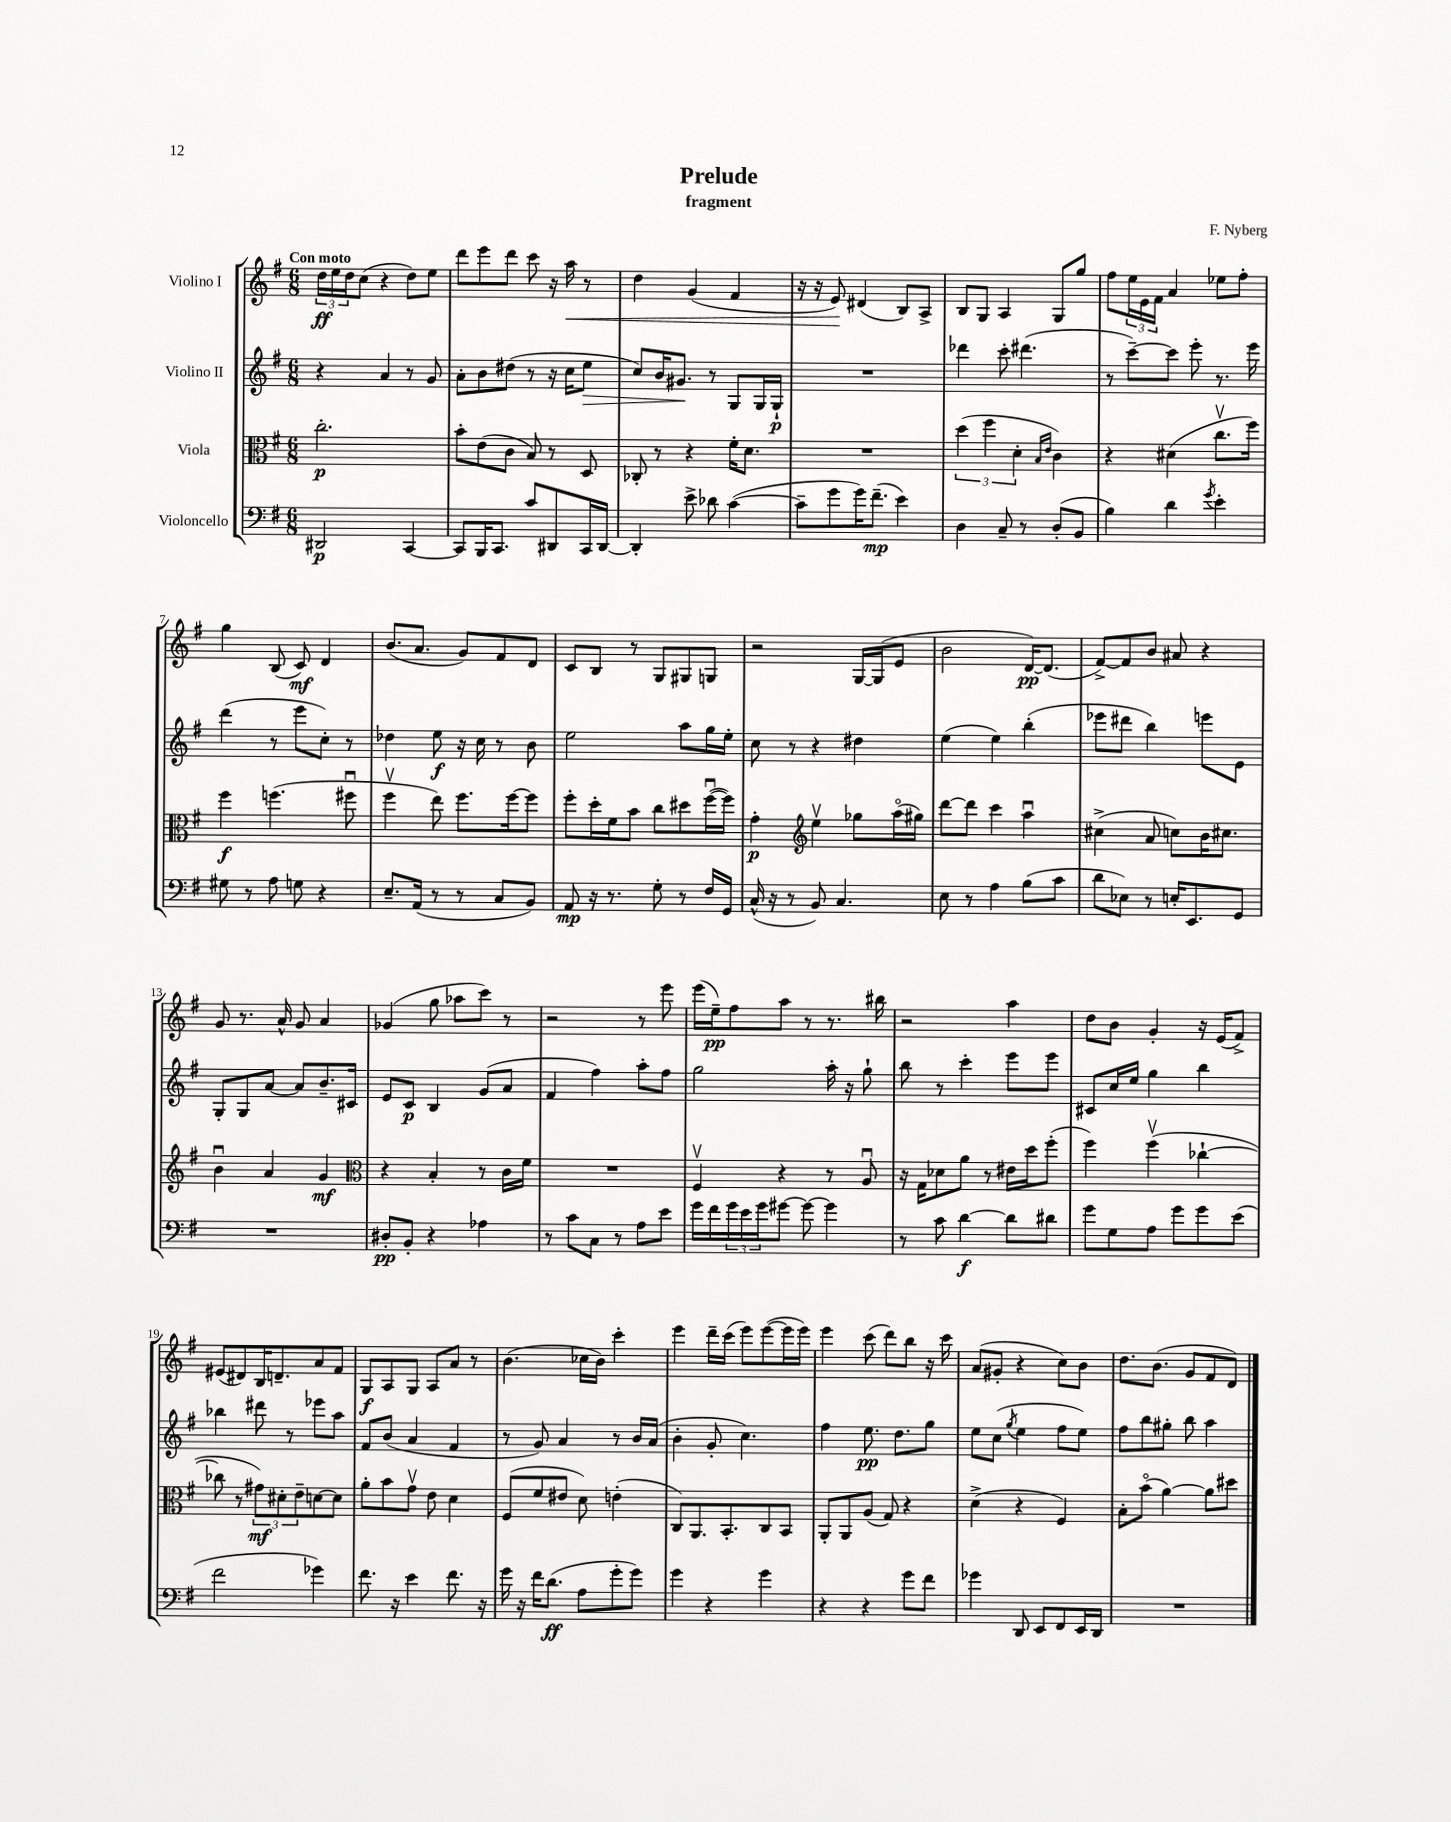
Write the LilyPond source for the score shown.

\header { title = "Prelude" composer = "F. Nyberg" subtitle = "fragment" }
<<
\new StaffGroup <<
\new Staff = "s0" \with { instrumentName = "Violino I" } {
    \clef treble \key g \major \numericTimeSignature \time 6/8 \tempo "Con moto"
    \tuplet 3/2 { d''16\ff e''16 d''16 } c''8( r4 d''8) e''8 |
    d'''8 e'''8 d'''8 c'''8 r16 a''16\< r8 |
    d''4 g'4( fis'4 |
    r16 r16 e'8\!) dis'4( b8) a8-> |
    b8 g8 a4 g8 g''8 |
    fis''8 \tuplet 3/2 { e''16 e'16 fis'16 } a'4 ees''8 fis''8-. |
    g''4 b8( c'8\mf) d'4 |
    b'8.( a'8. g'8) fis'8 d'8 |
    c'8 b8 r8 g8 gis8 g8 |
    r2 g16~ g16( e'8 |
    b'2 d'16~\pp) d'8.( |
    fis'8~->) fis'8 b'8 ais'8 r4 |
    g'8 r8. a'16-^ g'8 a'4 |
    ges'4( g''8 aes''8 c'''8) r8 |
    r2 r8 e'''8 |
    e'''16( e''16--\pp) fis''8 a''8 r8 r8. bis''16 |
    r2 a''4 |
    d''8 b'8 g'4-. r16 e'16( fis'8->) |
    eis'8( dis'8) b16 d'8.-- a'8 fis'8 |
    g8\f a8 g8 a8 a'8 r8 |
    b'4.( ces''16 b'16) c'''4-. |
    e'''4 d'''16-- c'''16( e'''8) e'''8~( e'''16 e'''16) |
    e'''4 c'''8( d'''8) b''8 r16 c'''16 |
    a'8( gis'8-. r4 c''8) b'8 |
    d''8. b'8.( g'8 fis'8 d'8) \bar "|." |
}
\new Staff = "s1" \with { instrumentName = "Violino II" } {
    \clef treble \key g \major \numericTimeSignature \time 6/8
    r4 a'4 r8 g'8 |
    a'8-. b'8 dis''8( r8 r16 c''16 e''8\> |
    c''8) b'16 gis'8.\! r8 g8 g16 g16-!\p |
    R2. |
    des'''4 c'''8-. dis'''4.( |
    r8 c'''8~--) c'''8 e'''8-. r8. e'''16 |
    d'''4( r8 e'''8 c''8-.) r8 |
    des''4 e''8\f r16 c''16 r8 b'8 |
    e''2 a''8 g''16 e''16-. |
    c''8 r8 r4 dis''4 |
    e''4( e''4) b''4-.( |
    ees'''8 dis'''8 b''4) e'''8 e'8 |
    g8-. g8 a'8~ a'8 b'8.-- cis'16 |
    e'8 c'8\p b4 g'8( a'8 |
    fis'4 fis''4) a''8-. fis''8 |
    g''2 a''16-. r16 g''8-! |
    b''8 r8 c'''4-. e'''8 e'''8 |
    cis'8 c''16 e''16 g''4 b''4 |
    bes''4 dis'''8 r8 ees'''8 a''8 |
    fis'8 b'8( a'4 fis'4 |
    r8 g'8) a'4 r8 b'16 a'16( |
    b'4-. g'8-. c''4.) |
    fis''4 e''8.\pp d''8. g''8 |
    e''8 c''8( \acciaccatura { g''8 } e''4 fis''8 e''8) |
    fis''8 b''8 gis''8-. b''8 a''4 \bar "|." |
}
\new Staff = "s2" \with { instrumentName = "Viola" } {
    \clef alto \key g \major \numericTimeSignature \time 6/8
    c''2.-.\p |
    b'8-. e'8( c'8 b8) r8 d8 |
    ces8-. r8 r4 fis'16-. d'8. |
    R2. |
    \tuplet 3/2 { d''4( fis''4 d'4-. } \grace { b16 e'16 } c'4) |
    r4 dis'4( c''8.\upbow fis''16) |
    fis''4\f f''4.( fis''8\downbow |
    fis''4\upbow e''8) fis''8. fis''16~ fis''8 |
    fis''8-. d''16-. fis'16 b'8 c''8 dis''8 fis''16~\downbow( fis''16) |
    g'4-.\p \clef treble e''4\upbow ges''8 a''16\flageolet( gis''16) |
    d'''8~ d'''8 c'''4 a''4\downbow |
    cis''4->( a'8 c''8) b'16 cis''8. |
    b'4\downbow a'4 g'4\mf |
    \clef alto r4 b4-. r8 c'16 fis'16 |
    R2. |
    fis4\upbow r4 r8 a8\downbow |
    r16 g16 des'8 a'8 r8 eis'16 d''16 fis''8-.( |
    fis''4) fis''4\upbow( ces''4~-! |
    ces''8 r8 \tuplet 3/2 { gis'8\mf) dis'8-. e'8-- } d'8~ d'8 |
    a'8-. b'8 g'8\upbow e'8 d'4 |
    fis8( fis'8 eis'8 d'8) e'4-.( |
    c8) a,8. b,8.-. c8 b,8 |
    a,8-. a,8 a8( g8) r4 |
    d'4->( r4 fis4) |
    b8-. b'8\flageolet( a'4~) a'8 dis''8 \bar "|." |
}
\new Staff = "s3" \with { instrumentName = "Violoncello" } {
    \clef bass \key g \major \numericTimeSignature \time 6/8
    dis,2\p c,4~ |
    c,8 b,,16 c,8. c'8 dis,8 c,16 dis,16~ |
    dis,4-. e'8-> des'8 c'4~( |
    c'8-- g'8 g'16) fis'8.--\mp( e'4) |
    d4 c8-- r8 d8-.( b,8 |
    b4) d'4 \acciaccatura { g'8 } e'4-. |
    gis8 r8 a8 g8 r4 |
    e8.-- a,16( r8 r8 c8 b,8) |
    a,8\mp r16 r8. g8-. r8 fis16 g,16 |
    c16-^( r16 r8 b,8) c4. |
    e8 r8 a4 b8( c'8 |
    d'8 ees8) r8 e16-. e,8. g,8 |
    R2. |
    dis8-.\pp b,8-. r4 aes4 |
    r8 c'8 c8 r8 a8 e'8 |
    g'16 fis'16 \tuplet 3/2 { g'16 e'16 g'16 } gis'8~ gis'8~ gis'4 |
    r8 c'8 d'4~\f d'8 dis'8 |
    g'8 g8 a8 g'8 g'8 e'8( |
    fis'2 ges'4) |
    fis'8. r16 e'4 fis'8. r16 |
    g'16 r16 fis'16 d'8.\ff( a8 g'8-. g'8) |
    g'4 r4 g'4 |
    r4 r4 g'8 fis'8 |
    ges'4 d,8 e,8 fis,8 e,16 d,16 |
    R2. \bar "|." |
}
>>
>>
